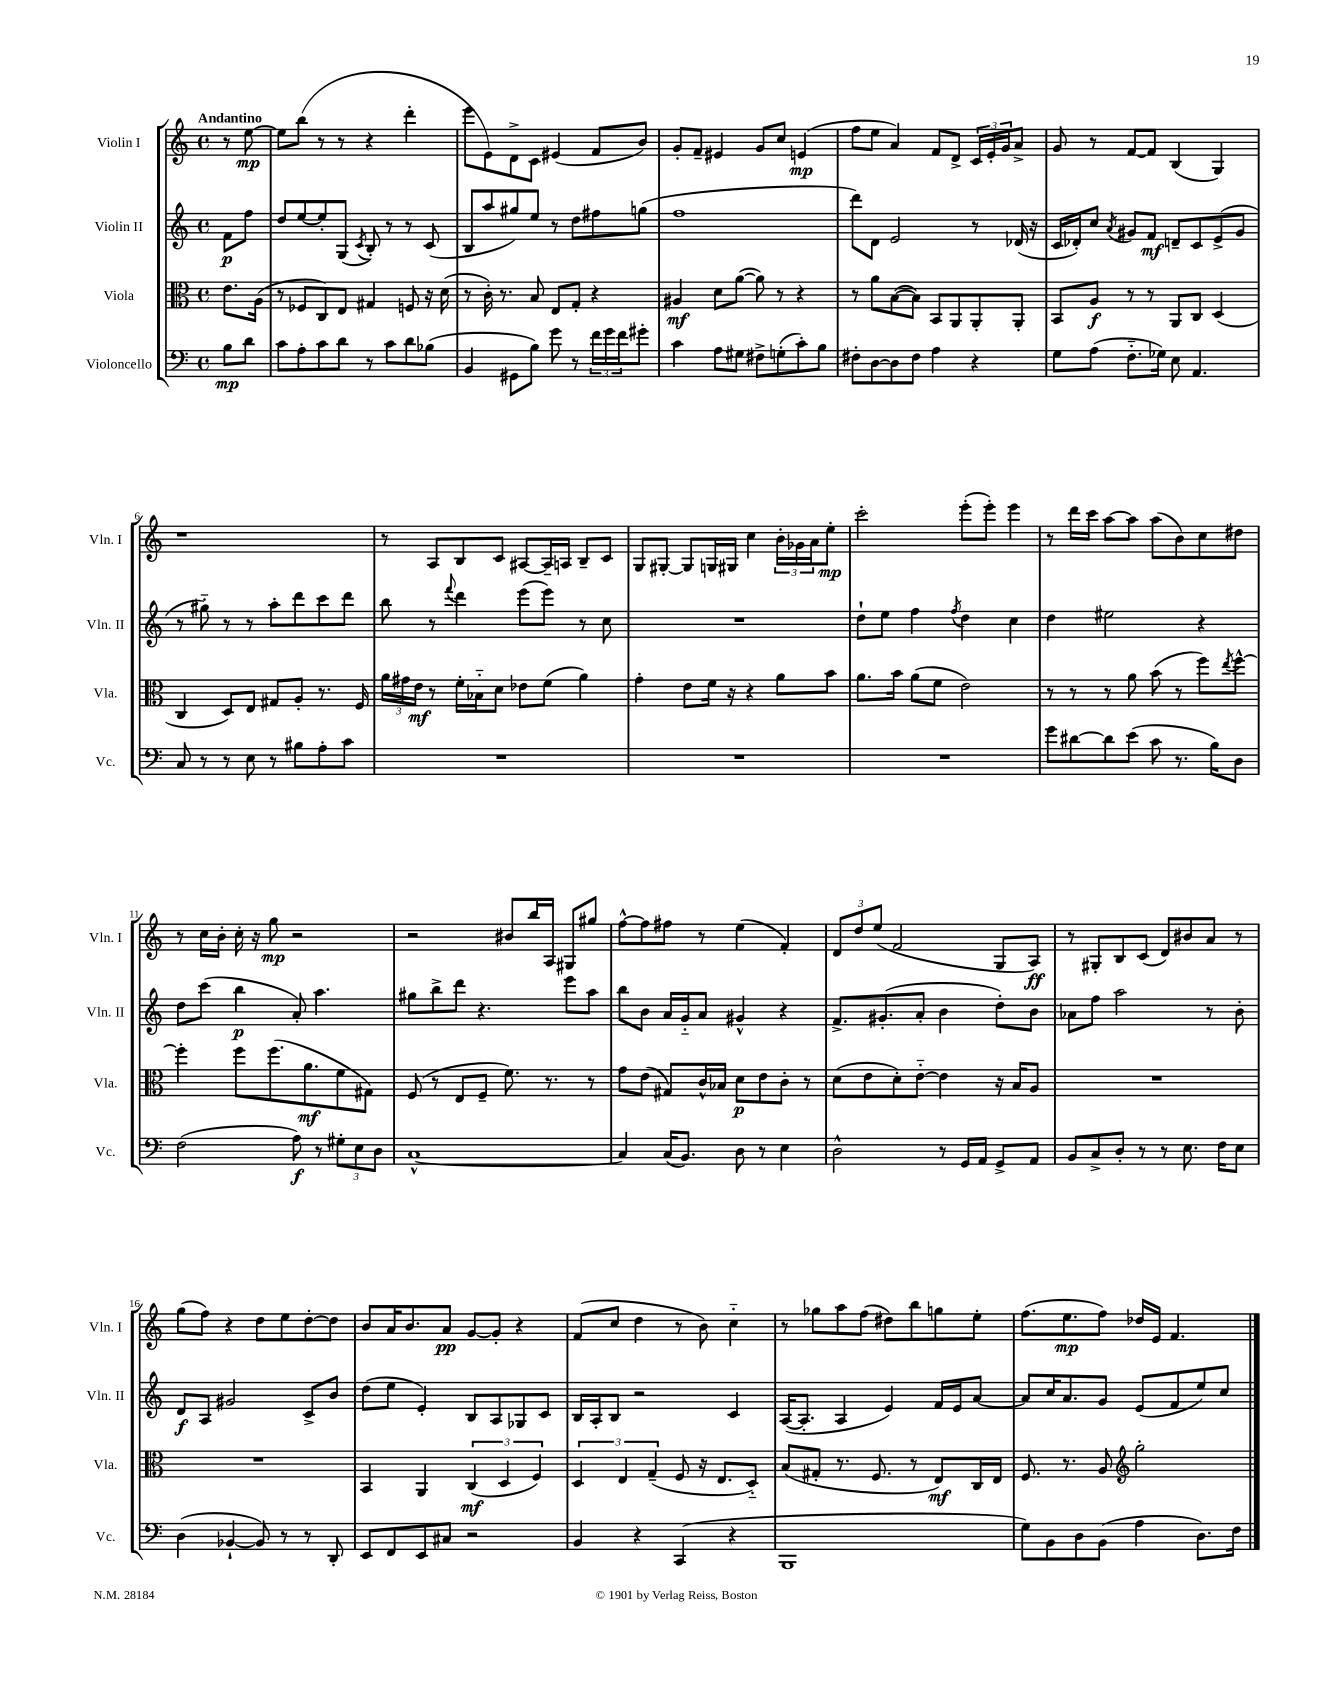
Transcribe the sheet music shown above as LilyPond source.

<<
\new StaffGroup <<
\new Staff = "s0" \with { instrumentName = "Violin I" shortInstrumentName = "Vln. I" } {
    \clef treble \key c \major \defaultTimeSignature \time 4/4 \partial 4 \tempo "Andantino"
    r8 e''8~\mp |
    e''8 b''8( r8 r8 r4 d'''4-. |
    e'''8 e'8) d'8-> c'8 eis'4( f'8 b'8) |
    g'8-. f'8-- eis'4 g'8 c''8 e'4\mp( |
    f''8 e''8 a'4) f'8 d'8-> \tuplet 3/2 { c'16 e'16-. g'16 } a'8-> |
    g'8 r8 f'8~ f'8 b4( g4) |
    r1 |
    r8 a8 b8 c'8 ais8~ ais16-- a16 b8-- c'8 |
    g8 gis8~-. gis8 g16 gis16 c''4 \tuplet 3/2 { b'16-. ges'16 a'16 } e''8-.\mp |
    c'''2-. e'''8-.( e'''8-.) e'''4 |
    r8 d'''16 c'''16 a''8~ a''8 a''8( b'8) c''8 dis''8 |
    r8 c''16 b'16-. c''16-. r16 g''8\mp r2 |
    r2 bis'8 b''16 a16 gis8 gis''8 |
    f''8~-^ f''8 fis''8 r8 e''4( f'4-.) |
    \tuplet 3/2 { d'8 d''8 e''8( } f'2 g8 a8\ff) |
    r8 gis8-. b8 c'8( d'8) bis'8 a'8 r8 |
    g''8( f''8) r4 d''8 e''8 d''8~-. d''8 |
    b'8 a'16 b'8. a'8\pp g'8~ g'8-. r4 |
    f'8( c''8 d''4 r8 b'8) c''4-_ |
    r8 ges''8 a''8 f''8( dis''8) b''8 g''8 e''8-. |
    f''8.( e''8.\mp f''8) des''16 e'16 f'4. \bar "|." |
}
\new Staff = "s1" \with { instrumentName = "Violin II" shortInstrumentName = "Vln. II" } {
    \clef treble \key c \major \defaultTimeSignature \time 4/4 \partial 4
    f'8\p f''8 |
    d''8 e''8~ e''8-. g8( \acciaccatura { c'8 } b8-.) r8 r8 c'8( |
    b8 a''8 gis''8) e''8 r8 d''8 fis''8 g''8( |
    f''1 |
    d'''8) d'8 e'2 r8 des'16( r16 |
    c'16 des'16-.) c''8 \acciaccatura { a'8 } gis'8 f'8\mf d'8-- c'8 e'8->( gis'8 |
    r8 gis''8-_) r8 r8 a''8-. d'''8 c'''8 d'''8 |
    b''8 r8 \appoggiatura { f'''8 } d'''4 e'''8( e'''8) r8 c''8 |
    R1 |
    d''8-! e''8 f''4 \acciaccatura { f''8 } d''4 c''4 |
    d''4 eis''2 r4 |
    d''8 c'''8( b''4\p a'8-.) a''4. |
    gis''8 b''8-> d'''8 r4. e'''8 a''8 |
    b''8 b'8 a'16 g'16-_ a'8 gis'4-^ r4 |
    f'8.-> gis'8.-.( a'8-. b'4 d''8-.) b'8 |
    aes'8 f''8 a''2 r8 b'8-. |
    d'8\f a8 gis'2 c'8-> b'8 |
    d''8( e''8 e'4-.) b8 a8 ges8 c'8 |
    b16 a16-. b8 r2 c'4 |
    a16~( a8.-. a4 e'4) f'16 e'16 a'8~ |
    a'8 c''16 a'8. g'8 e'8( f'8 e''8) c''8 \bar "|." |
}
\new Staff = "s2" \with { instrumentName = "Viola" shortInstrumentName = "Vla." } {
    \clef alto \key c \major \defaultTimeSignature \time 4/4 \partial 4
    e'8. a16( |
    r8 fes8 c8) e8 gis4 f8 r16 d'16( |
    r8 c'16-.) r8. b8 e8 g8-. r4 |
    ais4\mf d'8 a'8~( a'8) r8 r4 |
    r8 a'8 b8~( b8) b,8 a,8 a,8-. a,8-. |
    b,8 a8\f r8 r8 a,8 c8 d4( |
    c4 d8) e8 gis8 a8-. r8. f16 |
    \tuplet 3/2 { a'16 gis'16 e'16\mf } r8 f'16-. bes16-_ d'8 ees'8 f'8( a'4) |
    g'4-. e'8 f'16 r16 r4 a'8 b'8 |
    a'8. b'16 a'8( f'8 e'2) |
    r8 r8 r8 a'8 b'8( r8 f''8) \acciaccatura { e''8 } f''8~-^ |
    f''4-. f''8 f''8.( a'8.\mf f'8 gis8) |
    f8( r8 e8 f8-- f'8.) r8. r8 |
    g'8 e'8( gis8) c'16-^ bes16 d'8\p e'8 c'8-. r8 |
    d'8( e'8 d'8-.) e'8~-_ e'4 r16 b16 a8 |
    R1 |
    R1 |
    b,4 a,4 \tuplet 3/2 { c4\mf( d4 f4) } |
    \tuplet 3/2 { d4 e4 g4--( } f8 r16 e8. d8-_) |
    b8( gis8-. r8. f8. r8 e8\mf) c16 e16 |
    f8. r8. a8 \clef treble g''2-. \bar "|." |
}
\new Staff = "s3" \with { instrumentName = "Violoncello" shortInstrumentName = "Vc." } {
    \clef bass \key c \major \defaultTimeSignature \time 4/4 \partial 4
    b8\mp d'8 |
    c'8 a8-. c'8 d'8 r8 c'8 d'8 bes8( |
    b,4 gis,8 b8) g'8 r8 \tuplet 3/2 { f'16 g'16 f'16 } gis'8-. |
    c'4 a8 gis8 fis8-> g8-.( c'8-.) b8 |
    fis8-. d8~ d8 fis8 a4 r4 |
    g8 a8( f8.-_ ges16) e8 a,4. |
    c8 r8 r8 e8 r8 bis8 a8-. c'8 |
    R1 |
    R1 |
    R1 |
    g'8 dis'8~ dis'8 e'8( c'8 r8. b16) d8 |
    f2( a8\f) r8 \tuplet 3/2 { gis8-. e8 d8 } |
    c1~-^ |
    c4 c16( b,8.) d8 r8 e4 |
    d2-^ r8 g,16 a,16 g,8-> a,8 |
    b,8 c8-> d8-. r8 r8 e8. f16 e8 |
    d4( bes,4~-! bes,8) r8 r8 d,8-. |
    e,8 f,8 e,8 cis8 r2 |
    b,4 r4 c,4( r4 |
    b,,1 |
    g8) b,8 d8 b,8( a4 d8.) f16 \bar "|." |
}
>>
>>
